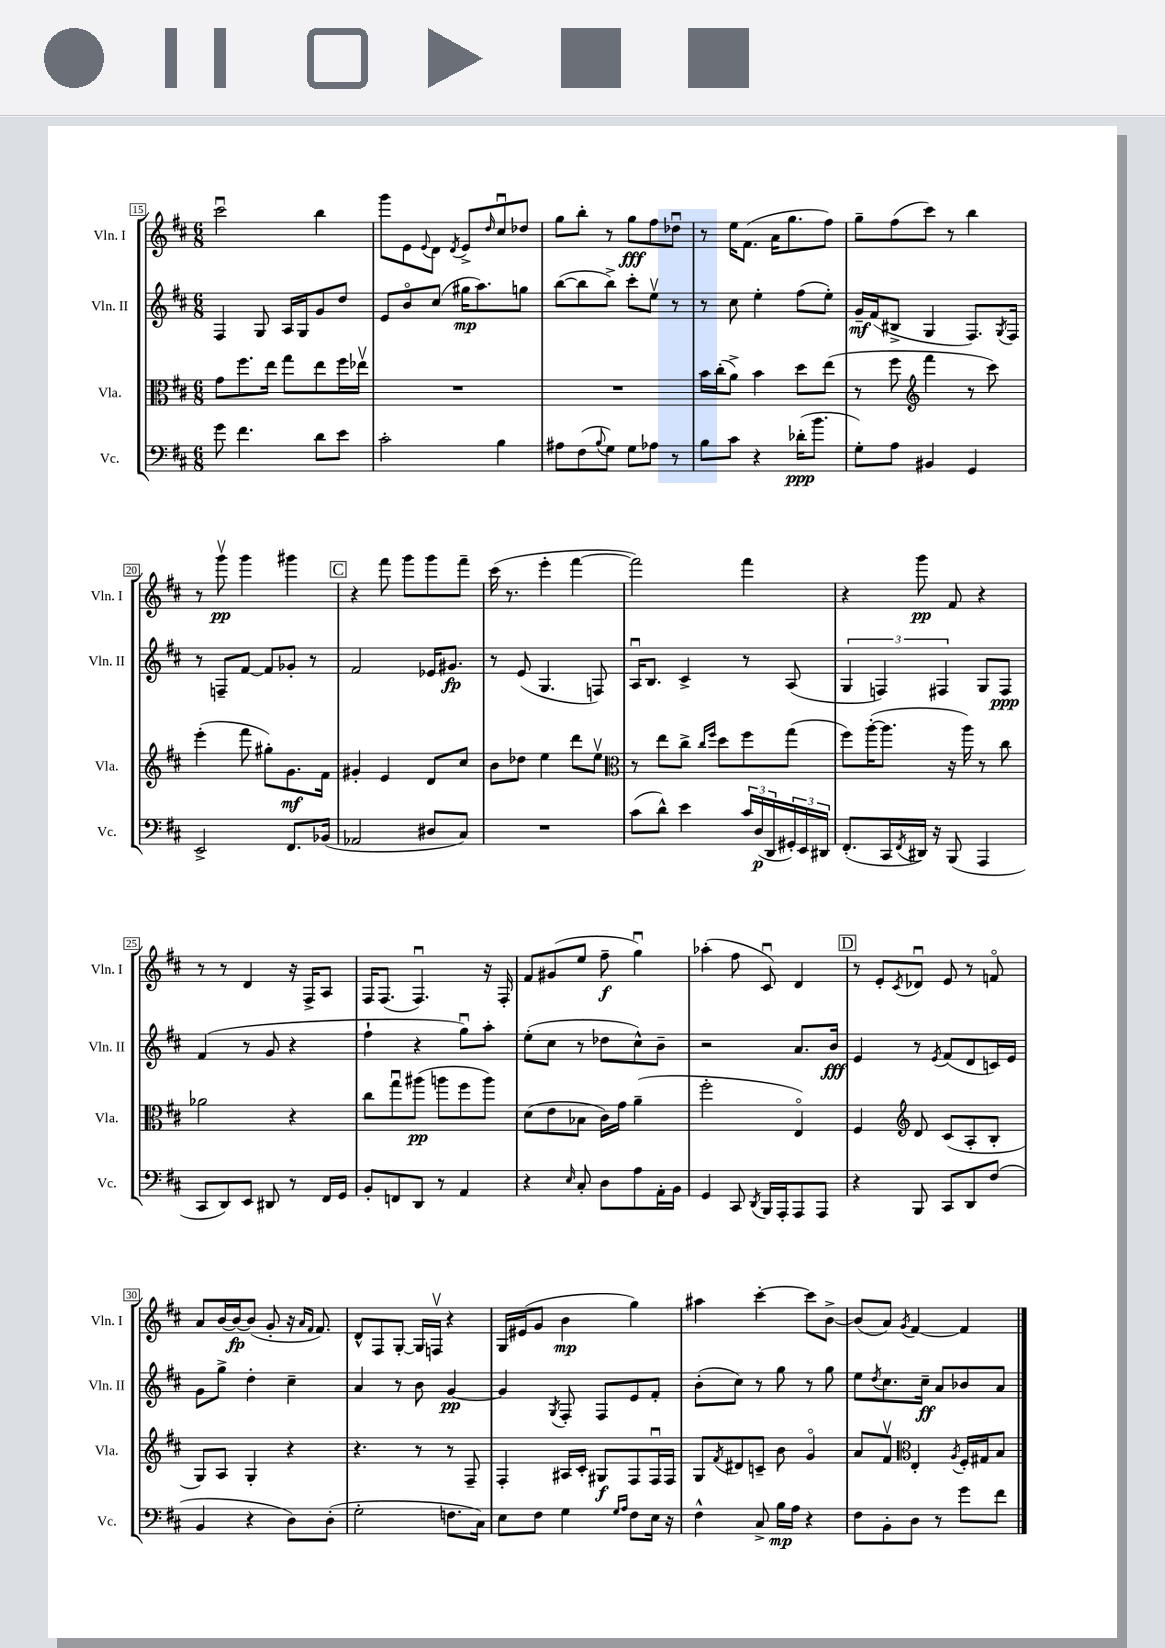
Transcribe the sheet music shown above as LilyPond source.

<<
\new StaffGroup <<
\new Staff = "s0" \with { instrumentName = "Vln. I" shortInstrumentName = "Vln. I" } {
    \clef treble \key d \major \numericTimeSignature \time 6/8
    cis'''2\downbow b''4 |
    g'''8 e'8 \appoggiatura { e'8 } d'8 \acciaccatura { d'8 } e'8-> \grace { d''16 } cis''8\downbow des''8 |
    g''8 b''8-. r8 g''8\fff fis''8 des''8\downbow |
    r8 e''16 fis'8.( a'16 g''8. fis''8) |
    g''8-- fis''8( cis'''8) r8 b''4 |
    r8 g'''8\upbow\pp g'''4 gis'''4 |
    \mark \markup { \box "C" } r4 fis'''8 g'''8 g'''8 fis'''8-- |
    cis'''16( r8. e'''4-. fis'''4~ |
    fis'''2) fis'''4 |
    r4 g'''8\pp fis'8 r4 |
    r8 r8 d'4 r16 fis16-> a8 |
    fis16 fis8.( fis4.\downbow) r16 fis16-. |
    fis'8 gis'8( e''8 fis''8--\f g''4\downbow) |
    aes''4-.( fis''8 cis'8\downbow) d'4 |
    \mark \markup { \box "D" } r8 e'8-. \acciaccatura { cis'8 } des'8\downbow e'8 r8 f'8\flageolet |
    a'8 b'16~ b'16~\fp b'8( g'8-. r16 \grace { a'16 fis'16 } fis'8.) |
    d'8-^ fis8 g8~-. g16 f16\upbow r4 |
    g16 eis'16( g'8 b'4\mp g''4) |
    ais''4 cis'''4~-. cis'''8 b'8~-> |
    b'8( a'8) \acciaccatura { g'8 } fis'4~ fis'4 \bar "|." |
}
\new Staff = "s1" \with { instrumentName = "Vln. II" shortInstrumentName = "Vln. II" } {
    \clef treble \key d \major \numericTimeSignature \time 6/8
    fis4 g8 a16 g16 g'8 d''8 |
    e'8 b'8\flageolet cis''8( gis''16\mp a''8.) g''8 |
    b''8~( b''8 b''8->) cis'''8-. e''8\upbow r8 |
    r8 cis''8 e''4-. fis''8( e''8-.) |
    g'16--\mf fis'16( bis8-> g4 fis8.) \acciaccatura { g8 } fis16 |
    r8 f8-- fis'8~ fis'8 ges'8-. r8 |
    \mark \markup { \box "C" } fis'2 ees'16 gis'8.\fp |
    r8 e'8( g4. f8) |
    a16\downbow b8. cis'4-> r8 a8( |
    \tuplet 3/2 { g4 f4) fis4 } g8 fis8\ppp |
    fis'4( r8 g'8 r4 |
    fis''4-! r4 g''8\downbow) a''8-. |
    e''8-.( cis''8 r8 des''8 cis''8-^) b'8-- |
    r2 a'8. b'16\fff |
    \mark \markup { \box "D" } e'4 r8 \acciaccatura { e'8 } fis'8( d'8 c'16) e'16 |
    g'8 g''8-> d''4-. cis''4-- |
    a'4 r8 b'8 g'4~\pp |
    g'4 \acciaccatura { g8 } fis8-. fis8 e'8 fis'8-. |
    b'8-.( cis''8) r8 g''8 r8 g''8 |
    e''8 \acciaccatura { d''8 } cis''8. cis''16--\ff a'8 bes'8 a'8 \bar "|." |
}
\new Staff = "s2" \with { instrumentName = "Vla." shortInstrumentName = "Vla." } {
    \clef alto \key d \major \numericTimeSignature \time 6/8
    g'8 fis''8. e''16 g''8 e''8 fis''16 ees''16\upbow |
    R2. |
    R2. |
    b'16 cis''16-.( a'8->) b'4 d''8 e''8( |
    r8 fis''8 \clef treble fis'''4 r8 cis'''8) |
    e'''4-.( fis'''8 gis''8-.) g'8.\mf fis'16 |
    \mark \markup { \box "C" } gis'4-. e'4 d'8 cis''8 |
    b'8 des''8 e''4 d'''8 e''8\upbow |
    \clef alto r8 e''8 cis''8-> \grace { cis''16 fis''16 } d''8 fis''8 g''8( |
    fis''8) a''16~-.( a''8. r16 a''16) r8 cis''8 |
    aes'2 r4 |
    cis''8 g''8\downbow ais''8\pp( a''8 fis''8 a''8) |
    d'8( e'8 bes8 cis'16) g'16 a'4--( |
    fis''2-. e4\flageolet) |
    \mark \markup { \box "D" } fis4 \clef treble d'8 cis'8( a8-. b8-. |
    g8) a8 g4-. r4 |
    r4. r8 r8 fis8-- |
    fis4-. ais16 cis'16-. gis8\f fis8 fis16\downbow fis16 |
    g8 \acciaccatura { fis'8 } dis'8 c'8-- b'8 g'4\flageolet |
    a'8 fis'8\upbow \clef alto e4-. \acciaccatura { a8 } fis16-. gis16 b8 \bar "|." |
}
\new Staff = "s3" \with { instrumentName = "Vc." shortInstrumentName = "Vc." } {
    \clef bass \key d \major \numericTimeSignature \time 6/8
    g'8 fis'4. d'8 e'8 |
    cis'2-. b4 |
    ais8 fis8( \appoggiatura { b8 } g8) g8 aes8 r8 |
    b8 cis'8 r4 des'16-.\ppp( b'8. |
    g8-.) a8 bis,4 g,4 |
    e,2-> fis,8. bes,16( |
    \mark \markup { \box "C" } aes,2 dis8 cis8) |
    R2. |
    cis'8( d'8-^) e'4 \tuplet 3/2 { cis'16 d16\p( d,16 } \tuplet 3/2 { gis,16-.) e,16 dis,16 } |
    fis,8.-.( cis,16 \acciaccatura { fis,8 } dis,16) r16 b,,8( a,,4 |
    cis,8 d,8) e,8 dis,8 r8 fis,16 g,16 |
    b,8-. f,8 d,8 r8 a,4 |
    r4 \grace { e16 } cis8-. d8 a8 a,16-. b,16 |
    g,4 cis,8 \acciaccatura { d,8 } b,,16 a,,16-. a,,8 a,,8 |
    \mark \markup { \box "D" } r4 b,,8 cis,8 d,8 fis8( |
    b,4 r4 d8) d8-.( |
    g2-. f8. cis16) |
    e8 fis8 g4 \grace { g16 a16 } fis8 e16 r16 |
    fis4-^ cis8-> b16\mp a16 r4 |
    fis8 b,8-. d8 r8 g'8 fis'8 \bar "|." |
}
>>
>>
\layout { \context { \Score currentBarNumber = #15 \override BarNumber.stencil = #(make-stencil-boxer 0.1 0.3 ly:text-interface::print) } }
